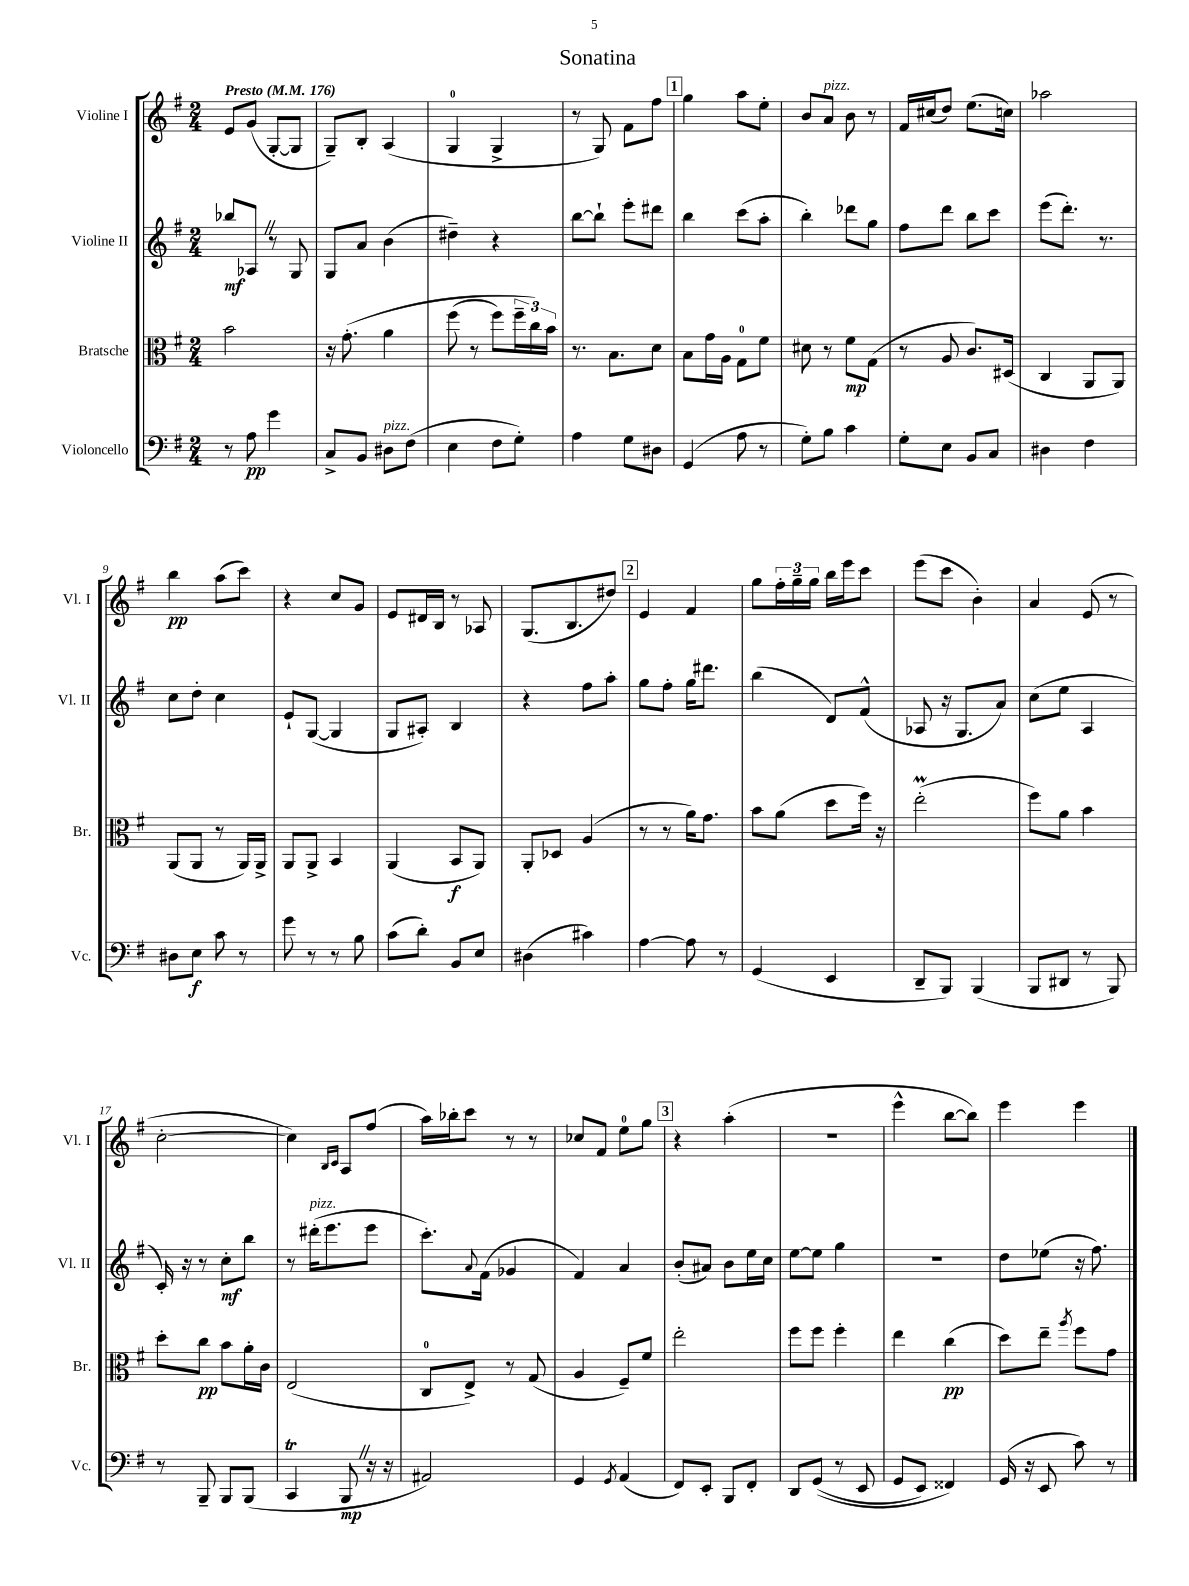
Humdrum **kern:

**kern	**dynam	**kern	**dynam	**kern	**dynam	**kern	**dynam
*part4	*part4	*part3	*part3	*part2	*part2	*part1	*part1
*staff4	*staff4	*staff3	*staff3	*staff2	*staff2	*staff1	*staff1
*I"Violoncello	*	*I"Bratsche	*	*I"Violine II	*	*I"Violine I	*
*I'Vc.	*	*I'Br.	*	*I'Vl. II	*	*I'Vl. I	*
*clefF4	*	*clefC3	*	*clefG2	*	*clefG2	*
*k[f#]	*	*k[f#]	*	*k[f#]	*	*k[f#]	*
*M2/4	*	*M2/4	*	*M2/4	*	*M2/4	*
*MM176	*	*MM176	*	*MM176	*	*MM176	*
=1	=1	=1	=1	=1	=1	=1	=1
!	!	!	!	!	!	!LO:TX:a:B:t=Presto	!
8r	.	2b\	.	8bb-X/L	mf	8e/L	.
8A\	pp	.	.	8A-XZ/J	.	(8g/J	.
4g\	.	.	.	8r	.	[8G'/L	.
.	.	.	.	8G/	.	8G/J]	.
=2	=2	=2	=2	=2	=2	=2	=2
8C^/L	.	16r	.	8G/L	.	8G~/L)	.
.	.	(8.g'\	.	.	.	.	.
8BB/J	.	.	.	8a/J	.	8B'/J	.
!LO:TX:a:i:t=pizz.	!	!	!	!	!	!	!
8D#X\L	.	4a\	.	(4b\	.	(4A/	.
(8F#\J	.	.	.	.	.	.	.
=3	=3	=3	=3	=3	=3	=3	=3
4E\	.	(8ff#\	.	4dd#X~\)	.	4G/	.
.	.	8r	.	.	.	.	.
8F#\L	.	8ff#\L)	.	4r	.	4G^/	.
8G'\J)	.	24ff#~\L	.	.	.	.	.
.	.	24cc\)	.	.	.	.	.
.	.	24b\JJ	.	.	.	.	.
=4	=4	=4	=4	=4	=4	=4	=4
4A\	.	8.r	.	[8bb\L	.	8r	.
.	.	.	.	8bb`\J]	.	8G/)	.
.	.	8.B\L	.	.	.	.	.
8G\L	.	.	.	8eee'\L	.	8f#\L	.
8D#X\J	.	8d\J	.	8ddd#X\J	.	8ff#\J	.
!!LO:REH:place=s1:t=1
=5	=5	=5	=5	=5	=5	=5	=5
(4GG/	.	8B\L	.	4bb\	.	4gg\	.
.	.	16g\L	.	.	.	.	.
.	.	16A\JJ	.	.	.	.	.
8A\	.	8G\L	.	(8ccc\L	.	8aa\L	.
8r	.	8f#\J	.	8aa'\J	.	8ee'\J	.
=6	=6	=6	=6	=6	=6	=6	=6
8G'\L)	.	8d#X\	.	4bb'\)	.	8b/L	.
!	!	!	!	!	!	!LO:TX:a:i:t=pizz.	!
8B\J	.	8r	.	.	.	8a/J	.
4c\	.	8f#\L	mp	8ddd-X\L	.	8b\	.
.	.	(8G\J	.	8gg\J	.	8r	.
=7	=7	=7	=7	=7	=7	=7	=7
8G'\L	.	8r	.	8ff#\L	.	16f#/LL	.
.	.	.	.	.	.	(16cc#X/J	.
8E\J	.	8A/	.	8ddd\J	.	8dd/J)	.
8BB/L	.	8.c/L)	.	8bb\L	.	(8.ee\L	.
8C/J	.	.	.	8ccc\J	.	.	.
.	.	(16D#X/Jk	.	.	.	16ccn\Jk)	.
=8	=8	=8	=8	=8	=8	=8	=8
4D#X\	.	4C/	.	(8eee\L	.	2aa-X\	.
.	.	.	.	8.ddd'\J)	.	.	.
4F#\	.	8AA/L	.	.	.	.	.
.	.	.	.	8.r	.	.	.
.	.	8AA/J)	.	.	.	.	.
!!LO:LB:g=z
=9	=9	=9	=9	=9	=9	=9	=9
8D#X\L	.	(8AA/L	.	8cc\L	.	4bb\	pp
8E\J	f	8AA/J	.	8dd'\J	.	.	.
8c\	.	8r	.	4cc\	.	(8aa\L	.
8r	.	16AA/LL)	.	.	.	8ccc\J)	.
.	.	16AA^/JJ	.	.	.	.	.
=10	=10	=10	=10	=10	=10	=10	=10
8g\	.	8AA/L	.	8e`/L	.	4r	.
8r	.	8AA^/J	.	([8G/J	.	.	.
8r	.	4BB/	.	4G/]	.	8cc/L	.
8B\	.	.	.	.	.	8g/J	.
=11	=11	=11	=11	=11	=11	=11	=11
(8c\L	.	(4AA/	.	8G/L	.	8e/L	.
8d'\J)	.	.	.	8A#X'/J)	.	16d#X/L	.
.	.	.	.	.	.	16B/JJ	.
8BB/L	.	8BB/L	f	4B/	.	8r	.
8E/J	.	8AA/J)	.	.	.	8A-X/	.
=12	=12	=12	=12	=12	=12	=12	=12
(4D#X\	.	8AA'/L	.	4r	.	(8.G/L	.
.	.	8D-X/J	.	.	.	.	.
.	.	.	.	.	.	8.B/	.
4c#X\)	.	(4A/	.	8ff#\L	.	.	.
.	.	.	.	8aa'\J	.	8dd#X/J)	.
!!LO:REH:place=s1:t=2
=13	=13	=13	=13	=13	=13	=13	=13
[4A\	.	8r	.	8gg\L	.	4e/	.
.	.	8r	.	8ff#'\J	.	.	.
8A\]	.	16a\KL)	.	16gg\KL	.	4f#/	.
.	.	8.g\J	.	8.ddd#X\J	.	.	.
8r	.	.	.	.	.	.	.
=14	=14	=14	=14	=14	=14	=14	=14
(4GG/	.	8b\L	.	(4bb\	.	8gg\L	.
.	.	(8a\J	.	.	.	24ff#'\L	.
.	.	.	.	.	.	24gg~\	.
.	.	.	.	.	.	24gg\JJ	.
4EE/	.	8dd\L	.	8d/L)	.	16bb\LL	.
.	.	.	.	.	.	16eee\J	.
.	.	16ff#\Jk)	.	(8f#^^/J	.	8ccc\J	.
.	.	16r	.	.	.	.	.
=15	=15	=15	=15	=15	=15	=15	=15
8DD~/L	.	(2eeM'\	.	8A-X/	.	(8eee\L	.
8BBB/J)	.	.	.	16r	.	8ccc\J	.
.	.	.	.	8.G/L	.	.	.
(4BBB/	.	.	.	.	.	4b'\)	.
.	.	.	.	8a/J)	.	.	.
=16	=16	=16	=16	=16	=16	=16	=16
8BBB/L	.	8ff#\L)	.	(8cc\L	.	4a/	.
8DD#X/J	.	8a\J	.	8ee\J	.	.	.
8r	.	4b\	.	4A/	.	(8e/	.
8BBB/)	.	.	.	.	.	8r	.
!!LO:LB:g=z
=17	=17	=17	=17	=17	=17	=17	=17
8r	.	8dd'\L	.	16c'/)	.	[2cc'\	.
.	.	.	.	16r	.	.	.
8BBB~/	.	8cc\J	pp	8r	.	.	.
8BBB/L	.	8b\L	.	8cc'\L	mf	.	.
(8BBB/J	.	16a'\L	.	8bb\J	.	.	.
.	.	16c\JJ	.	.	.	.	.
=18	=18	=18	=18	=18	=18	=18	=18
4CCT/	.	(2E/	.	8r	.	4cc\])	.
!	!	!	!	!LO:TX:a:i:t=pizz.	!	!	!
.	.	.	.	(16ddd#X'\KL	.	.	.
.	.	.	.	8.eee\	.	.	.
.	.	.	.	.	.	16qqB/LL	.
.	.	.	.	.	.	16qqc/JJ	.
8BBBZ/	mp	.	.	.	.	8A/L	.
16r	.	.	.	8eee\J	.	(8ff#/J	.
16r	.	.	.	.	.	.	.
=19	=19	=19	=19	=19	=19	=19	=19
2AA#X/)	.	8C/L	.	8.ccc'\L)	.	16aa\LL)	.
.	.	.	.	.	.	16bb-X'\J	.
.	.	8E^/J)	.	.	.	8ccc\J	.
.	.	.	.	8qqa/	.	.	.
.	.	.	.	(16f#\Jk	.	.	.
.	.	8r	.	4g-X/	.	8r	.
.	.	(8G/	.	.	.	8r	.
=20	=20	=20	=20	=20	=20	=20	=20
4GG/	.	4A/	.	4f#/)	.	8cc-X/L	.
.	.	.	.	.	.	8f#/J	.
8qGG/	.	.	.	.	.	.	.
(4AA/	.	8F#~/L)	.	4a/	.	8ee\L	.
.	.	8f#/J	.	.	.	8gg\J	.
!!LO:REH:place=s1:t=3
=21	=21	=21	=21	=21	=21	=21	=21
8FF#/L)	.	2ee'\	.	(8b'/L	.	4r	.
8EE'/J	.	.	.	8a#X/J)	.	.	.
8BBB/L	.	.	.	8b\L	.	(4aa'\	.
8FF#'/J	.	.	.	16ee\L	.	.	.
.	.	.	.	16cc\JJ	.	.	.
=22	=22	=22	=22	=22	=22	=22	=22
8DD/L	.	8ff#\L	.	[8ee\L	.	2r	.
((8GG/J	.	8ff#\J	.	8ee\J]	.	.	.
8r	.	4ff#'\	.	4gg\	.	.	.
8EE/	.	.	.	.	.	.	.
=23	=23	=23	=23	=23	=23	=23	=23
8GG/L	.	4ee\	.	2r	.	4eee^^\	.
8EE/J)	.	.	.	.	.	.	.
4FF##X/)	.	(4cc\	pp	.	.	[8bb\L	.
.	.	.	.	.	.	8bb\J])	.
=24	=24	=24	=24	=24	=24	=24	=24
(16GG/	.	8dd\L)	.	8dd\L	.	4eee\	.
16r	.	.	.	.	.	.	.
8EE/	.	8ee~\J	.	(8ee-X\J	.	.	.
.	.	8qaa/	.	.	.	.	.
8c\)	.	8ff#\L	.	16r	.	4eee\	.
.	.	.	.	8.ff#\)	.	.	.
8r	.	8g\J	.	.	.	.	.
==	==	==	==	==	==	==	==
*-	*-	*-	*-	*-	*-	*-	*-
